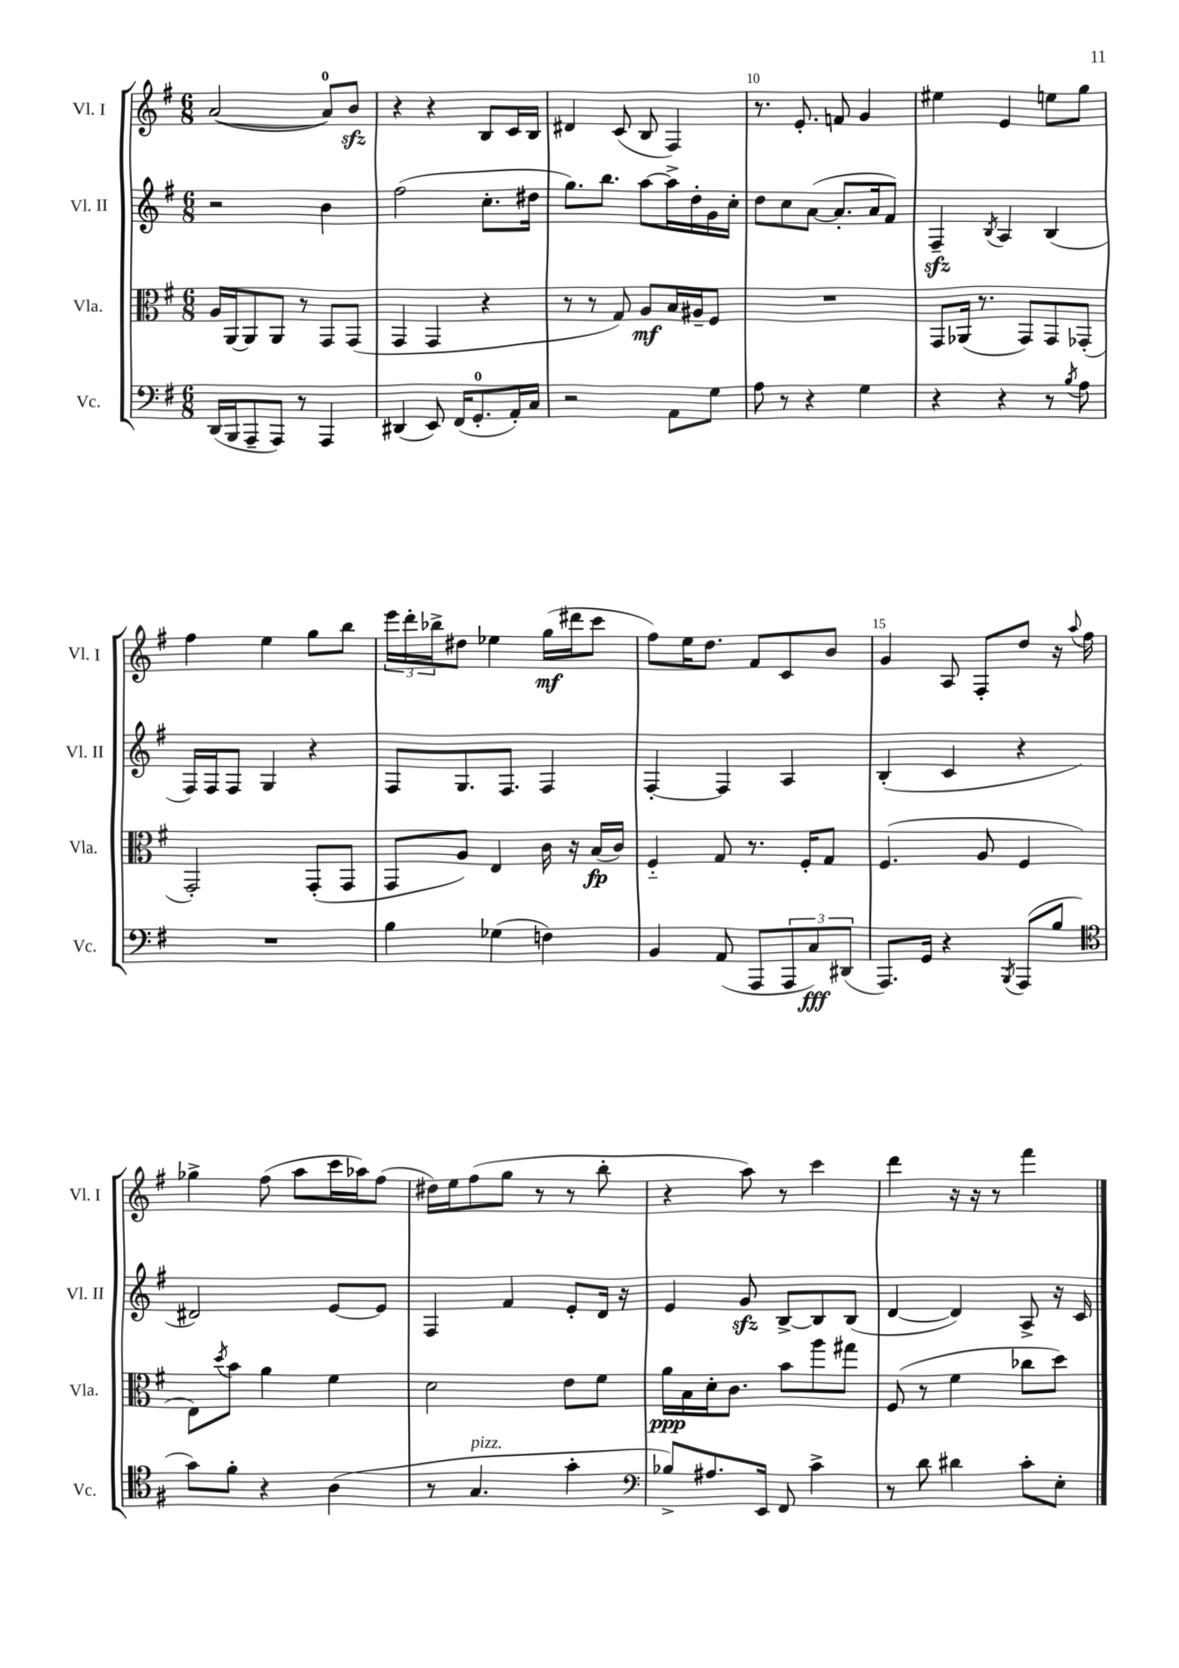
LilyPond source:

<<
\new StaffGroup <<
\new Staff = "s0" \with { instrumentName = "Vl. I" shortInstrumentName = "Vl. I" } {
    \clef treble \key g \major \numericTimeSignature \time 6/8
    a'2~( a'8-0) b'8\sfz |
    r4 r4 b8 c'16 b16 |
    dis'4 c'8( b8 fis4) |
    r8. e'8.-. f'8 g'4 |
    eis''4 e'4 e''8 g''8 |
    fis''4 e''4 g''8 b''8 |
    \tuplet 3/2 { e'''16 d'''16-. bes''16-> } dis''8 ees''4 g''16\mf( dis'''16 c'''8 |
    fis''8) e''16 d''8. fis'8 c'8 b'8 |
    g'4 a8 fis8-. d''8 r16 \appoggiatura { a''8 } fis''16 |
    ges''4-> fis''8( a''8 c'''16 aes''16) fis''8( |
    dis''16) e''16 fis''8( g''8 r8 r8 b''8-. |
    r4 a''8) r8 c'''4 |
    d'''4 r16 r16 r8 fis'''4 \bar "|." |
}
\new Staff = "s1" \with { instrumentName = "Vl. II" shortInstrumentName = "Vl. II" } {
    \clef treble \key g \major \numericTimeSignature \time 6/8
    r2 b'4 |
    fis''2( c''8.-. dis''16 |
    g''8.) b''8. a''8~ a''16-> d''16-. g'16 c''16-. |
    d''8 c''8 a'8~( a'8.-. a'16 fis'8) |
    fis4--\sfz \acciaccatura { b8 } a4 b4( |
    fis16) fis16 fis8 g4 r4 |
    fis8 g8. fis8. fis4 |
    fis4~-. fis4 a4 |
    b4-.( c'4 r4 |
    dis'2) e'8~ e'8 |
    fis4 fis'4 e'8-. d'16 r16 |
    e'4 g'8\sfz b8~-> b8 b8( |
    d'4~ d'4) a8-> r16 c'16 \bar "|." |
}
\new Staff = "s2" \with { instrumentName = "Vla." shortInstrumentName = "Vla." } {
    \clef alto \key g \major \numericTimeSignature \time 6/8
    a16 a,16~ a,8 a,8 r8 g,8 g,8( |
    g,4 g,4 r4 |
    r8 r8 g8) a8\mf b16 ais16-- fis8 |
    R2. |
    g,8 aes,16( r8. g,8) g,8 ges,8-.( |
    g,2-.) g,8-.( g,8 |
    g,8 a8) e4 c'16 r16 b16\fp( c'16) |
    fis4-_ g8 r8. fis16-. g8 |
    fis4.( a8 fis4 |
    e8) \acciaccatura { d''8 } b'8 a'4 fis'4 |
    d'2 e'8 fis'8 |
    a'16\ppp b16 d'16-. c'8. b'8 a''8 gis''8 |
    fis8( r8 fis'4 ces''8 d''8) \bar "|." |
}
\new Staff = "s3" \with { instrumentName = "Vc." shortInstrumentName = "Vc." } {
    \clef bass \key g \major \numericTimeSignature \time 6/8
    d,16( b,,16 a,,8-- a,,8) r8 a,,4 |
    dis,4( e,8) fis,16( g,8.-0-. a,16-.) c16 |
    r2 a,8 g8 |
    a8 r8 r4 g4 |
    r4 r4 r8 \acciaccatura { b8 } a8 |
    R2. |
    b4 ges4( f4) |
    b,4 a,8( a,,8 \tuplet 3/2 { a,,8 c8\fff) dis,8( } |
    a,,8.) g,16 r4 \acciaccatura { b,,8 } a,,8( b8 |
    \clef tenor g'8) fis'8-. r4 a4( |
    r8 g4.^\markup { \italic "pizz." } g'4-. |
    \clef bass bes8->) ais8. e,16 fis,8 c'4-> |
    r8 d'8 dis'4 c'8-. e8-. \bar "|." |
}
>>
>>
\layout { \context { \Score currentBarNumber = #7 \override BarNumber.break-visibility = ##(#f #t #t) barNumberVisibility = #(every-nth-bar-number-visible 5) } }
